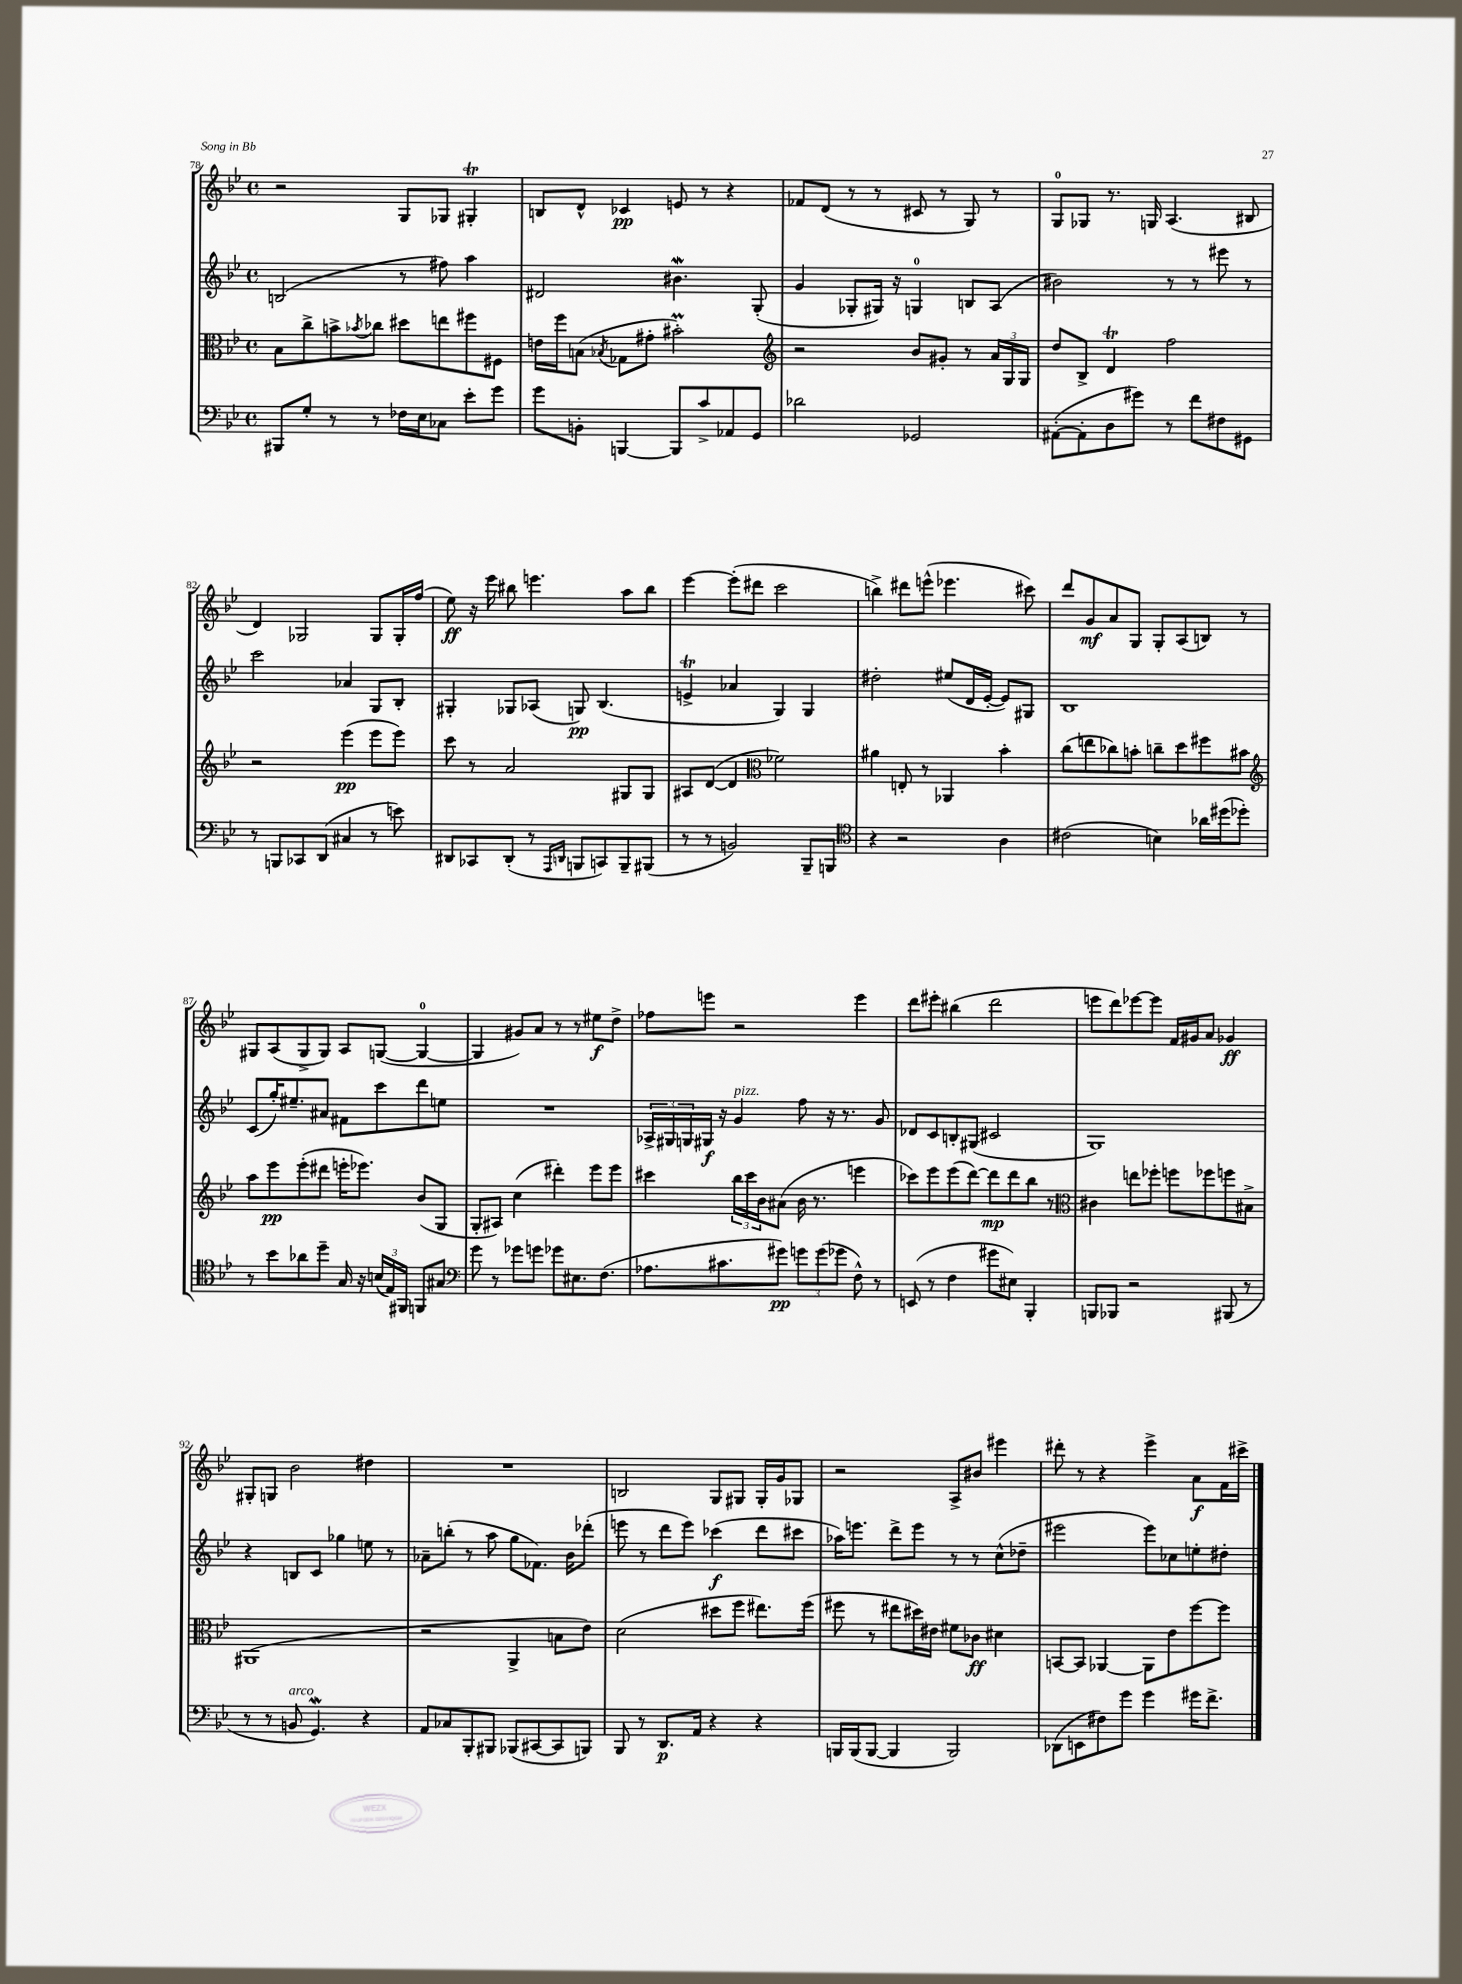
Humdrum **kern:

**kern	**kern	**kern	**kern
*staff4	*staff3	*staff2	*staff1
*clefF4	*clefC3	*clefG2	*clefG2
*k[b-e-]	*k[b-e-]	*k[b-e-]	*k[b-e-]
*M4/4	*M4/4	*M4/4	*M4/4
*met(c)	*met(c)	*met(c)	*met(c)
8BBB#	8B-	(2B	2r
8G'	8cc^	.	.
8r	8b^	.	.
.	8qb-	.	.
8r	8cc-	.	.
16F-	8dd#	8r	8G
16E-	.	.	.
8C-	8ee	8ff#)	8G-
8e-'	8ff#	4aa	4G#'
8g	8F#	.	.
=	=	=	=
8g	16e	2d#	8B
.	16ff	.	.
8BB'	(8B	.	8d^^
.	8qB-	.	.
[4BBB	8G-	.	4c-
.	8g#'	.	.
8BBB]	2b#')	4.b#	8e
8c^	.	.	8r
8AA-	.	.	4r
8GG	.	(8G'	.
=	=	=	=
*	*clefG2	*	*
2d-	2r	4g	8f-
.	.	.	(8d
.	.	8G-'	8r
.	.	16G#)	8r
.	.	16r	.
2GG-	8b-	4G	8c#
.	8g#'	.	8r
.	8r	8B	8G)
.	24a	(8A	8r
.	24G	.	.
.	24G	.	.
=	=	=	=
([8AA#'	8dd	2b#)	8G
8AA#']	8B-^	.	8G-
8D	4d	.	8.r
8g#)	.	.	.
.	.	.	16G
8r	2ff	8r	(4.A
8f	.	8r	.
8F#	.	8eee#	.
8GG#	.	8r	8B#
=	=	=	=
8r	2r	2ccc	4d)
8BBB	.	.	.
8CC-	.	.	2G-
(8DD	.	.	.
4C#	(4eee-	4a-	.
8r	8eee-	8G	8G-
8e)	8eee-)	8B-'	16G-'
.	.	.	(16ff
=	=	=	=
8DD#	8ccc	4G#'	8ee-)
8CC-	8r	.	16r
.	.	.	16eee-
(8DD#'	2a	8G-	8bb#
8r	.	(8A-	4.eee
16qqAAA	.	.	.
16qqDD	.	.	.
8BBB	.	8G)	.
8CC)	.	(4.B-	.
8BBB~	8G#	.	8aa
(8BBB#	8G#	.	8bb#
=	=	=	=
8r	8A#	4e^	[4eee-
8r	([8d	.	.
2BB)	4d]	4a-	(8eee-']
.	.	.	8ddd#
*	*clefC3	*	*
.	2f-)	4G)	2ccc
8BBB-~	.	4G	.
8BBB	.	.	.
=	=	=	=
*clefC4	*	*	*
4r	4a#	2dd#'	4bb^)
2r	8E'	.	8ddd#
.	8r	.	(8eee^^
.	4AA-	(8ee#	4.eee-
.	.	16d	.
.	.	[16e-'	.
4A	4b-'	8e-])	.
.	.	8G#	8ccc#)
=	=	=	=
(2c#	(8cc	1B-	8ddd
.	8ee	.	8g
.	8cc-)	.	8a
.	8b'	.	8G
4B)	8cc~	.	8G'
.	8dd	.	(8A
16a-	8ff#	.	8B)
(16dd#	.	.	.
8dd-')	8b#	.	8r
=	=	=	=
*	*clefG2	*	*
8r	8aa	(8c	8G#
8b-	8eee-	16gg')	(8A
.	.	8.ee#~	.
8a-	(8eee-'	.	8G#^
8dd~	8ddd#	8a#	8G#)
16G	16eee'	8f#	8A
16r	8.eee-)	.	.
(24B	.	8ccc	([8G
24E-)	.	.	.
24FF#	.	.	.
8FF	(8b-	8ddd	4G_
8G#	8G	8ee	.
=	=	=	=
*clefF4	*	*	*
8g	8G'	1r	4G]
8r	8A#)	.	.
8g-	(4cc	.	8g#)
8g	.	.	8a
8g-	4ddd#')	.	8r
8.E#	.	.	8r
.	8eee-	.	8ee#
(8.F	.	.	.
.	8eee-	.	8dd^
=	=	=	=
8.A-	4ccc#	24A-^	8ff-
.	.	24G#	.
.	.	24G	.
.	.	16G#	8eee
8.c#	.	16r	.
.	24bb-	4g	2r
.	24ccc#	.	.
.	24b-	.	.
8g#)	(8a#	.	.
12g	16b-	8ff	.
.	8.r	.	.
(12g	.	.	.
.	.	16r	.
12g-	.	.	.
.	.	8.r	.
8F^^)	4eee	.	4eee
8r	.	8g	.
=	=	=	=
(8EE	8ccc-)	8d-	8ddd
8r	8eee-	8c	8eee#'
4F	(8eee-	8B'	(4bb#
.	[8ddd)	(8G#	.
8g#	8ddd]	2c#	2ddd
8E#)	8ddd	.	.
4BBB-'	8bb-	.	.
.	8r	.	.
=	=	=	=
*	*clefC3	*	*
8BBB	4c#	1G)	8eee
8BBB-	.	.	8ddd)
2r	8ee	.	[8eee-
.	8ff-'	.	8eee-]
.	8ff	.	16f
.	.	.	16g#
.	8ff-	.	8a
(8BBB#	8ff	.	4g-
8r	8B#^	.	.
=	=	=	=
8r	(1AA#	4r	8G#'
8r	.	.	8G
8BB	.	8B	2b-
4.GG)	.	8c	.
.	.	4gg-	.
4r	.	8ee	4dd#
.	.	8r	.
=	=	=	=
8AA	2r	8a-~	1r
8C-	.	(8bb'	.
8BBB-'	.	8r	.
8BBB#	.	8aa	.
(8BBB-	4AA^	8gg	.
[8CC#	.	8.f-)	.
8CC#]	8B	.	.
.	.	16b-	.
8BBB)	8e-)	(8ddd-'	.
=	=	=	=
8BBB-	(2d	8eee	2B
8r	.	8r	.
8.DD	.	8ddd	.
.	.	8eee)	.
16AA	.	.	.
4r	8dd#	(4ccc-	8G
.	8ff	.	8G#
4r	8.ee#)	8ddd	16G#'
.	.	.	16g
.	.	8ccc#	8G-
.	(16ff	.	.
=	=	=	=
16BBB	8ff#	16aa-)	2r
(16BBB	.	8.eee	.
[8BBB	8r	.	.
4BBB]	8ee#	8ddd^	.
.	16dd#)	8eee	.
.	16e#	.	.
2BBB)	8f#	8r	8A^
.	8c-	8r	8b#
.	4d#	(8cc^^	4eee#
.	.	8dd-~	.
=	=	=	=
(8DD-	[8BB	2eee#	8ddd#'
8EE	8BB]	.	8r
8F#)	[4AA-	.	4r
8g	.	.	.
4g	8AA-]	8eee#)	4eee-^
.	8e-	8cc-	.
16g#	[8ff	8ee'	8a
8.f^	.	.	.
.	8ff]	8dd#'	16f
.	.	.	16ccc#^
==	==	==	==
*-	*-	*-	*-
